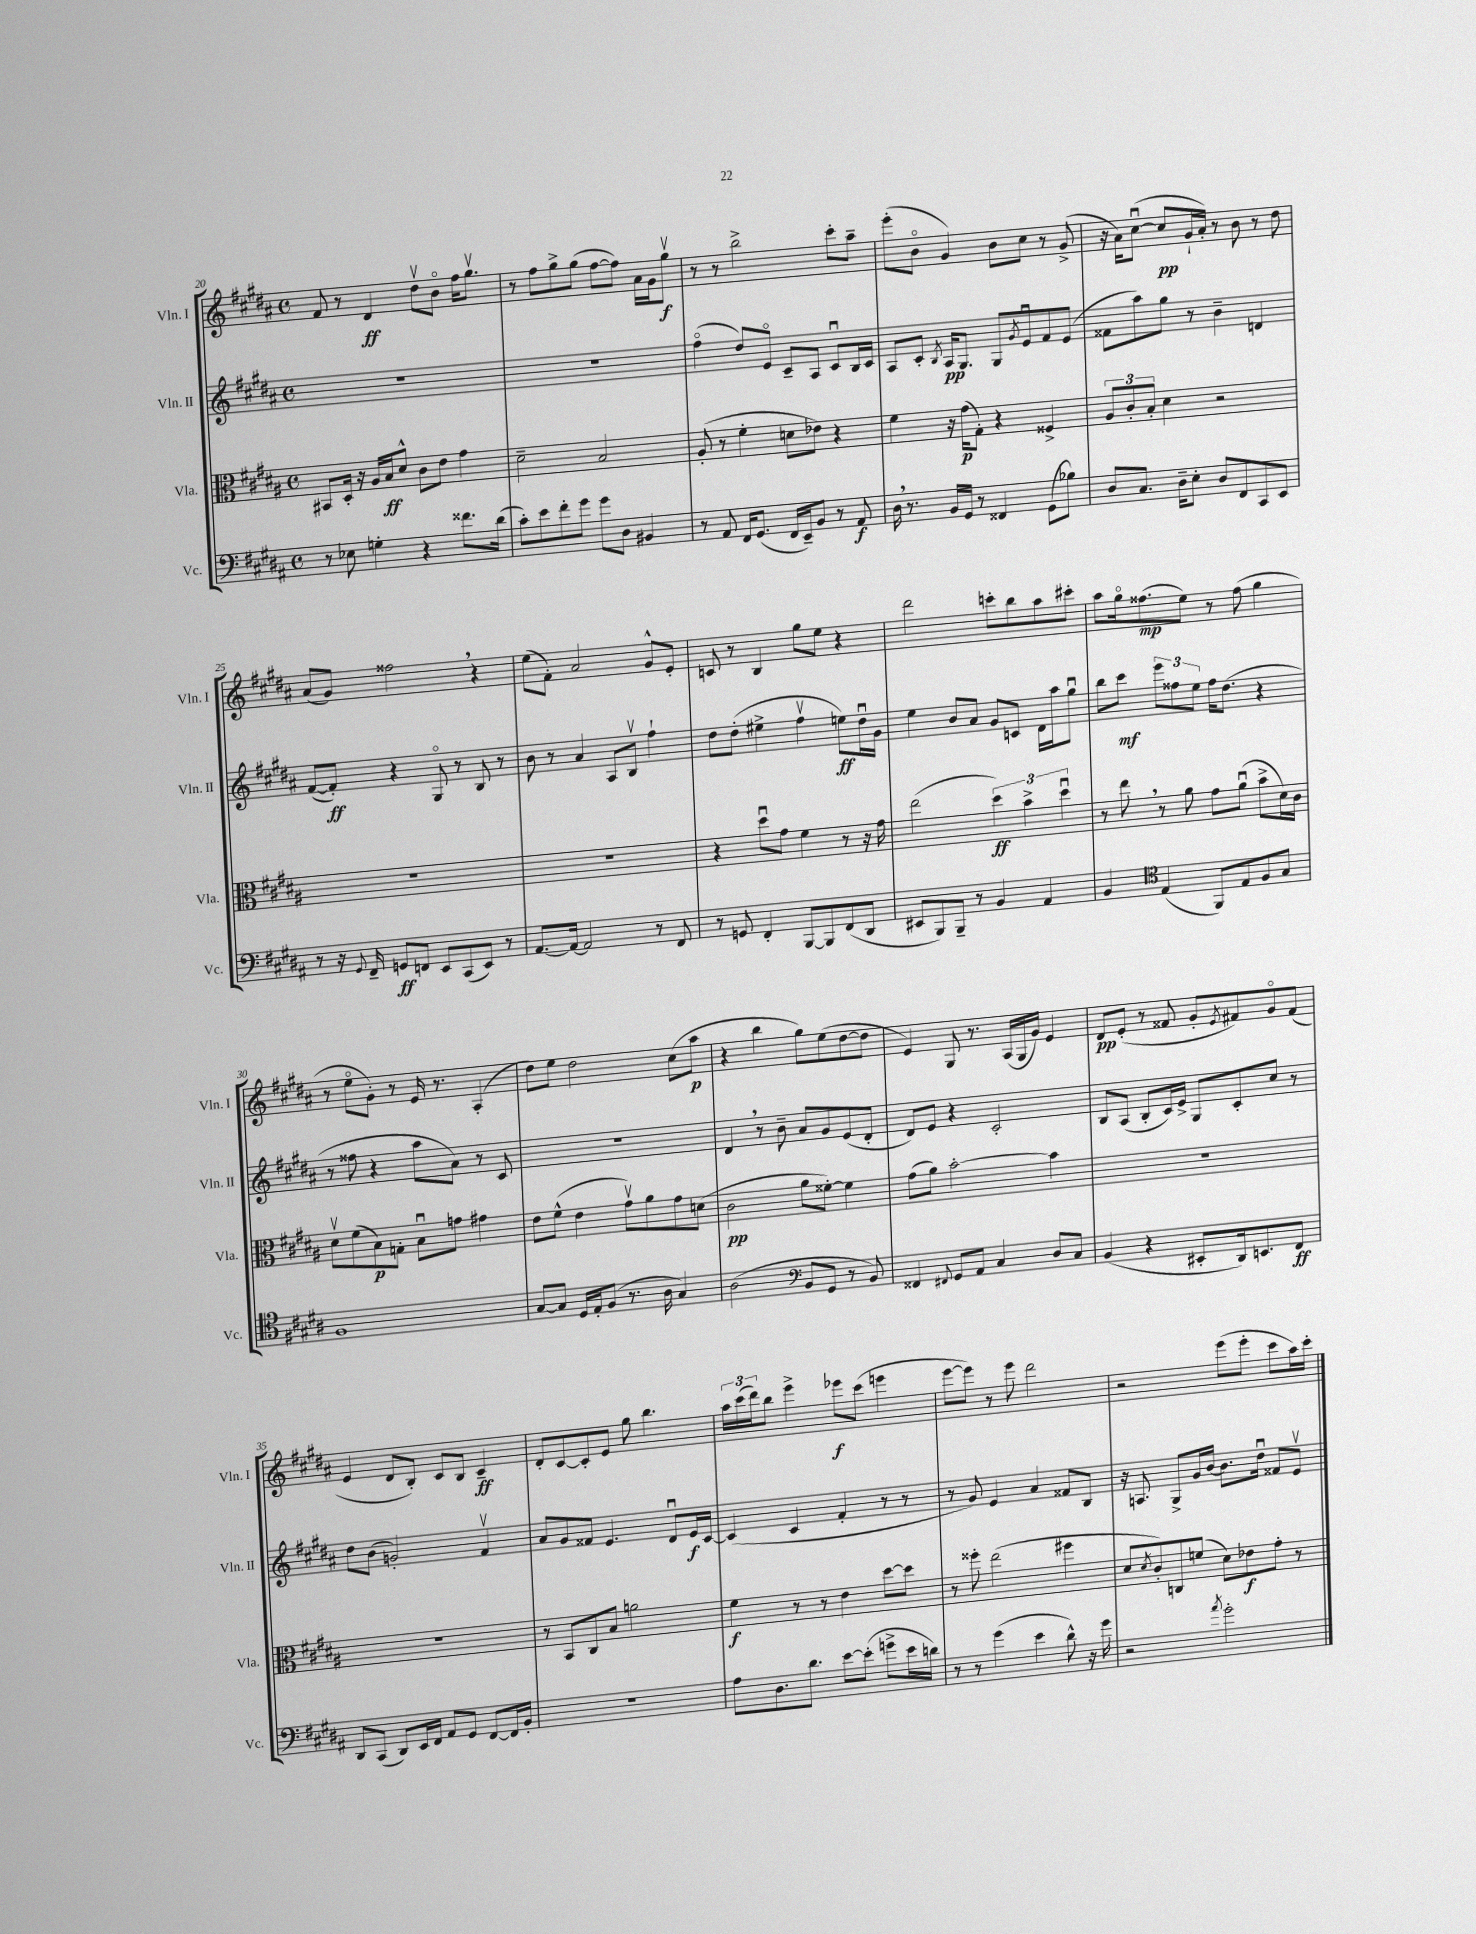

**kern	**dynam	**kern	**dynam	**kern	**dynam	**kern	**dynam
*part4	*part4	*part3	*part3	*part2	*part2	*part1	*part1
*staff4	*staff4	*staff3	*staff3	*staff2	*staff2	*staff1	*staff1
*I"Vc.	*	*I"Vla.	*	*I"Vln. II	*	*I"Vln. I	*
*I'Vc.	*	*I'Vla.	*	*I'Vln. II	*	*I'Vln. I	*
*clefF4	*	*clefC3	*	*clefG2	*	*clefG2	*
*k[f#c#g#d#a#]	*	*k[f#c#g#d#a#]	*	*k[f#c#g#d#a#]	*	*k[f#c#g#d#a#]	*
*M4/4	*	*M4/4	*	*M4/4	*	*M4/4	*
*met(c)	*	*met(c)	*	*met(c)	*	*met(c)	*
=20	=20	=20	=20	=20	=20	=20	=20
8r	.	8BB#X/L	.	1r	.	8f#/	.
8E-X\	.	16D#'/Jk	.	.	.	8r	.
.	.	16r	.	.	.	.	.
4Gn'\	.	16A#/LL	.	.	.	4d#/	ff
.	.	16B/J	ff	.	.	.	.
.	.	8d#^^/J	.	.	.	.	.
4r	.	8c#\L	.	.	.	8dd#v\L	.
.	.	8e\J	.	.	.	8b\J	.
8.f##X\L	.	4g#\	.	.	.	16ff#\KL	.
.	.	.	.	.	.	8.gg#v\J	.
(16d#\Jk	.	.	.	.	.	.	.
=21	=21	=21	=21	=21	=21	=21	=21
8c#'\L)	.	2d#~\	.	1r	.	8r	.
8e\	.	.	.	.	.	8ff#\L	.
8f#'\	.	.	.	.	.	8gg#^\	.
8g#\J	.	.	.	.	.	(8gg#\J	.
8g#\L	.	2B/	.	.	.	[8ff#\L	.
8D#\J	.	.	.	.	.	8ff#\J])	.
4BB#X/	.	.	.	.	.	16a#\LL	.
.	.	.	.	.	.	16g#\J	.
.	.	.	.	.	.	8gg#v\J	f
=22	=22	=22	=22	=22	=22	=22	=22
8r	.	(8A#'/	.	(4ff#\	.	8r	.
8AA#/	.	8r	.	.	.	8r	.
16FF#/KL	.	4f#'\	.	8dd#/L)	.	2bb^\	.
(8.GG#/J	.	.	.	.	.	.	.
.	.	.	.	8e/J	.	.	.
16FF#/LL	.	8dn\L	.	8c#~/L	.	.	.
16EE~/J)	.	.	.	.	.	.	.
8BB/J	.	8e-X\J)	.	8A#/J	.	.	.
8r	.	4r	.	8c#u/L	.	8ccc#'\L	.
8AA#/	f	.	.	16B/L	.	8aa#~\J	.
.	.	.	.	16c#/JJ	.	.	.
=23	=23	=23	=23	=23	=23	=23	=23
16D#,\	.	4f#\	.	8A#/L	.	(8eee'\L	.
8.r	.	.	.	.	.	.	.
.	.	.	.	8c#'/J	.	8b\J	.
.	.	.	.	8qB/	.	.	.
16BB/LL	.	16r	.	16A#/KL	pp	4g#/)	.
16GG#/JJ	.	(16g#\KL	p	8.G#/J	.	.	.
8r	.	8G#'\J)	.	.	.	.	.
4FF##X/	.	4r	.	8G#/L	.	8b\L	.
.	.	.	.	8qg#/	.	.	.
.	.	.	.	8eu/	.	8cc#\J	.
(8GG#\L	.	4F##X^/	.	8f#/	.	8r	.
8B-X\J)	.	.	.	(8e/J	.	(8g#^/	.
=24	=24	=24	=24	=24	=24	=24	=24
8D#/L	.	12A#/L	.	8f##X\L	.	16r	.
.	.	.	.	.	.	16a#\KL)	.
.	.	12c#'/	.	.	.	.	.
8.C#/J	.	.	.	8aa#\)	.	([8cc#u\J	.
.	.	12B'/J	.	.	.	.	.
.	.	4d#\	.	8gg#\J	.	8cc#/L]	pp
16D#~\KL	.	.	.	.	.	.	.
8E'\J	.	.	.	8r	.	16g#`/L	.
.	.	.	.	.	.	16a#'/JJ)	.
8D#/L	.	2r	.	4b~\	.	8r	.
8FF#/	.	.	.	.	.	8b\	.
8CC#/	.	.	.	4dn/	.	8r	.
8EE/J	.	.	.	.	.	8dd#\	.
!!LO:LB:g=z
=25	=25	=25	=25	=25	=25	=25	=25
8r	.	1r	.	([8f#/L	.	(8a#/L	.
16r	.	.	.	8f#'/J])	ff	8g#/J)	.
8qqGG#/	.	.	.	.	.	.	.
16FF#~/	.	.	.	.	.	.	.
8GGn/L	ff	.	.	4r	.	2ff##X,\	.
8FFn/J	.	.	.	.	.	.	.
8EE/L	.	.	.	8G#/	.	.	.
(8CC#/	.	.	.	8r	.	.	.
8EE/J)	.	.	.	8B/	.	4r	.
8r	.	.	.	8r	.	.	.
=26	=26	=26	=26	=26	=26	=26	=26
[8.AA#/L	.	1r	.	8b\	.	(8ee\L	.
.	.	.	.	8r	.	8f#'\J)	.
16AA#/Jk_	.	.	.	.	.	.	.
2AA#/]	.	.	.	4a#/	.	2a#/	.
.	.	.	.	8A#/L	.	.	.
.	.	.	.	8Bv/J	.	.	.
8r	.	.	.	4ff#`\	.	8g#^^/L	.
8FF#/	.	.	.	.	.	8e'/J	.
=27	=27	=27	=27	=27	=27	=27	=27
8r	.	4r	.	8dd#\L	.	8cn/	.
8GGn/	.	.	.	(8dd#'\J	.	8r	.
4FF#'/	.	8dd#u\L	.	4ee#X^\	.	4B/	.
.	.	8g#\J	.	.	.	.	.
[8BBB/L	.	4f#\	.	4ff#v\	.	8gg#\L	.
8BBB/]	.	.	.	.	.	8ee\J	.
(8FF#/	.	8r	.	8een\L)	ff	4r	.
8DD#/J	.	16r	.	16dd#u\L	.	.	.
.	.	16g#\	.	16g#\JJ	.	.	.
=28	=28	=28	=28	=28	=28	=28	=28
8EE#X/L	.	(2ee\	.	4ee\	.	2ddd#\	.
8BBB/)	.	.	.	.	.	.	.
8BBB~/J	.	.	.	8b/L	.	.	.
8r	.	.	.	8a#/J	.	.	.
4BB/	.	6dd#\)	ff	8g#/L	.	8cccn'\L	.
.	.	.	.	8cn/J	.	8bb\	.
.	.	6b^\	.	.	.	.	.
4AA#/	.	.	.	16d#\LL	.	8aa#\	.
.	.	.	.	16aa#\J	.	.	.
.	.	6dd#u\	.	.	.	.	.
.	.	.	.	8gg#u\J	.	8ccc#X'\J	.
=29	=29	=29	=29	=29	=29	=29	=29
4BB/	.	8r	.	8bb\L	.	8aa#\L	.
.	.	8ee,\	.	8ccc#\J	mf	16gg#\k	.
.	.	.	.	.	.	(8.ff##X\	mp
*clefC4	*	*	*	*	*	*	*
(4E/	.	8r	.	12eee\L	.	.	.
.	.	.	.	12ff##X\	.	.	.
.	.	8a#\	.	.	.	8ee\J)	.
.	.	.	.	12ee\J	.	.	.
8FF#/L)	.	8g#\L	.	16ff##\KL	.	8r	.
.	.	.	.	(8.dd#\J	.	.	.
8E/	.	(8a#u\J	.	.	.	(8ff##\	.
8F#/	.	8b^\L	.	4r	.	4gg#\	.
8G#/J	.	16d#\L)	.	.	.	.	.
.	.	16c#\JJ	.	.	.	.	.
!!LO:LB:g=z
=30	=30	=30	=30	=30	=30	=30	=30
1F#	.	8d#v\L	.	8r	.	8r	.
.	.	(8f#\	.	8ff##X\	.	8ee\L	.
.	.	8B\)	p	4r	.	8g#'\J)	.
.	.	8Gn'\J	.	.	.	8r	.
.	.	8Bu\L	.	8aa#\L	.	16e/	.
.	.	.	.	.	.	8.r	.
.	.	8gn\J	.	8a#\J)	.	.	.
.	.	4g#X\	.	8r	.	(4A#'/	.
.	.	.	.	8c#/	.	.	.
=31	=31	=31	=31	=31	=31	=31	=31
[8G#/L	.	8e\L	.	1r	.	8dd#\L)	.
8G#/J]	.	(8f#^^\J	.	.	.	8ee\J	.
16D#/LL	.	4e\	.	.	.	2dd#\	.
16E'/J	.	.	.	.	.	.	.
(8F#/J	.	.	.	.	.	.	.
8.r	.	8g#v\L)	.	.	.	.	.
.	.	8a#\	.	.	.	.	.
16A#\	.	.	.	.	.	.	.
4G#/)	.	8g#\	.	.	.	(8cc#\L	.
.	.	(8dn\J	.	.	.	8aa#\J	p
=32	=32	=32	=32	=32	=32	=32	=32
(2A#\	.	2c#\	pp	4d#,/	.	4r	.
.	.	.	.	8r	.	4bb\	.
.	.	.	.	8b~\	.	.	.
*clefF4	*	*	*	*	*	*	*
8BB/L	.	8a#\L	.	8a#/L	.	8gg#\L)	.
8GG#/J	.	[8f##X'\J)	.	8g#/	.	(8ee\	.
8r	.	4f##\]	.	(8e/	.	[8dd#\	.
8BB/)	.	.	.	8d#'/J	.	8dd#\J]	.
=33	=33	=33	=33	=33	=33	=33	=33
4FF##X/	.	(8g#\L	.	8d#/L)	.	4e/)	.
.	.	8a#\J)	.	8e/J	.	.	.
8qqFF#X/	.	.	.	.	.	.	.
8GG#/L	.	[2b'\	.	4r	.	8G#/	.
8AA#/J	.	.	.	.	.	8.r	.
4C#/	.	.	.	2c#'/	.	.	.
.	.	.	.	.	.	(16A#/LL	.
.	.	.	.	.	.	16G#/	.
.	.	.	.	.	.	16g#/JJ)	.
8D#/L	.	4b\]	.	.	.	4e/	.
8C#/J	.	.	.	.	.	.	.
=34	=34	=34	=34	=34	=34	=34	=34
(4BB/	.	1r	.	8B/L	.	8d#/L	pp
.	.	.	.	(8A#/J	.	(8e'/J	.
4r	.	.	.	8B'/L	.	8r	.
.	.	.	.	16c#/L)	.	8f##X/	.
.	.	.	.	16e^/JJ	.	.	.
8EE#X'/L	.	.	.	8G#/L	.	8g#'/L	.
.	.	.	.	.	.	8qe/	.
16DD#/k)	.	.	.	8c#'/	.	8f#X/)	.
8.EEn/	.	.	.	.	.	.	.
.	.	.	.	8cc#/J	.	8g#/	.
8FF#/J	ff	.	.	8r	.	(8f#/J	.
!!LO:LB:g=z
=35	=35	=35	=35	=35	=35	=35	=35
8DD#/L	.	1r	.	8dd#\L	.	4e/	.
(8CC#/J	.	.	.	(8b\J	.	.	.
8DD#/L)	.	.	.	2gn'/)	.	8d#/L	.
16EE/L	.	.	.	.	.	8B'/J)	.
16FF#/JJ	.	.	.	.	.	.	.
8AA#/L	.	.	.	.	.	8c#/L	.
8GG#/J	.	.	.	.	.	8B/J	.
[8FF#/L	.	.	.	4f#v/	.	4c#~/	ff
16FF#/L]	.	.	.	.	.	.	.
16BB'/JJ	.	.	.	.	.	.	.
=36	=36	=36	=36	=36	=36	=36	=36
1r	.	8r	.	8a#/L	.	8d#'/L	.
.	.	8BB/L	.	8g#/	.	[8c#/	.
.	.	8C#/	.	8f##X/J	.	8c#'/]	.
.	.	8B/J	.	4.e/	.	8e/J	.
.	.	2an\	.	.	.	8gg#\	.
.	.	.	.	.	.	4.bb\	.
.	.	.	.	8d#u/L	.	.	.
.	.	.	.	16e/L	f	.	.
.	.	.	.	[16c#/JJ	.	.	.
=37	=37	=37	=37	=37	=37	=37	=37
8A#\L	.	4f#\	f	(4c#/]	.	24aa#\LL	.
.	.	.	.	.	.	(24ccc#\	.
.	.	.	.	.	.	24ddd#\J)	.
8.D#\	.	.	.	.	.	8bb\J	.
.	.	8r	.	4c#/	.	4eee^\	.
8.d#\J	.	.	.	.	.	.	.
.	.	8r	.	.	.	.	.
[8e\L	.	4e\	.	4f#'/	.	8eee-X\L	f
(8e'\J]	.	.	.	.	.	(8ccc#\J	.
8gn^\L	.	[8dd#\L	.	8r	.	4eeen\	.
16e\L	.	8dd#\J]	.	8r	.	.	.
16dn\JJ)	.	.	.	.	.	.	.
=38	=38	=38	=38	=38	=38	=38	=38
8r	.	8r	.	8r	.	[8eee\L	.
8r	.	8ff##X'\	.	8g#/)	.	8eee\J])	.
(4g#\	.	(2ee\	.	4e/	.	8r	.
.	.	.	.	.	.	8eee\	.
4e\	.	.	.	4a#/	.	2ddd#\	.
8d#^^\)	.	4ff#X\	.	8f##X/L	.	.	.
16r	.	.	.	8B/J	.	.	.
16g#\	.	.	.	.	.	.	.
=39	=39	=39	=39	=39	=39	=39	=39
2r	.	8d#/L	.	16r	.	2r	.
.	.	.	.	8.An/	.	.	.
.	.	8qd#/	.	.	.	.	.
.	.	8c#'/)	.	.	.	.	.
.	.	8Cn/	.	8G#^/L	.	.	.
.	.	(8fn/J	.	16g#/L	.	.	.
.	.	.	.	[16b/JJ	.	.	.
8qa#/	.	.	.	.	.	.	.
2g#'\	.	8d#\L)	.	8.b\L]	.	(8eee\L	.
.	.	8e-X\	f	.	.	8eee'\J	.
.	.	.	.	16dd#u\Jk	.	.	.
.	.	8g#'\J	.	8f##X/L	.	8ccc#\L	.
.	.	8r	.	8ev/J	.	16aa#\L)	.
.	.	.	.	.	.	16ccc#'\JJ	.
==	==	==	==	==	==	==	==
*-	*-	*-	*-	*-	*-	*-	*-
